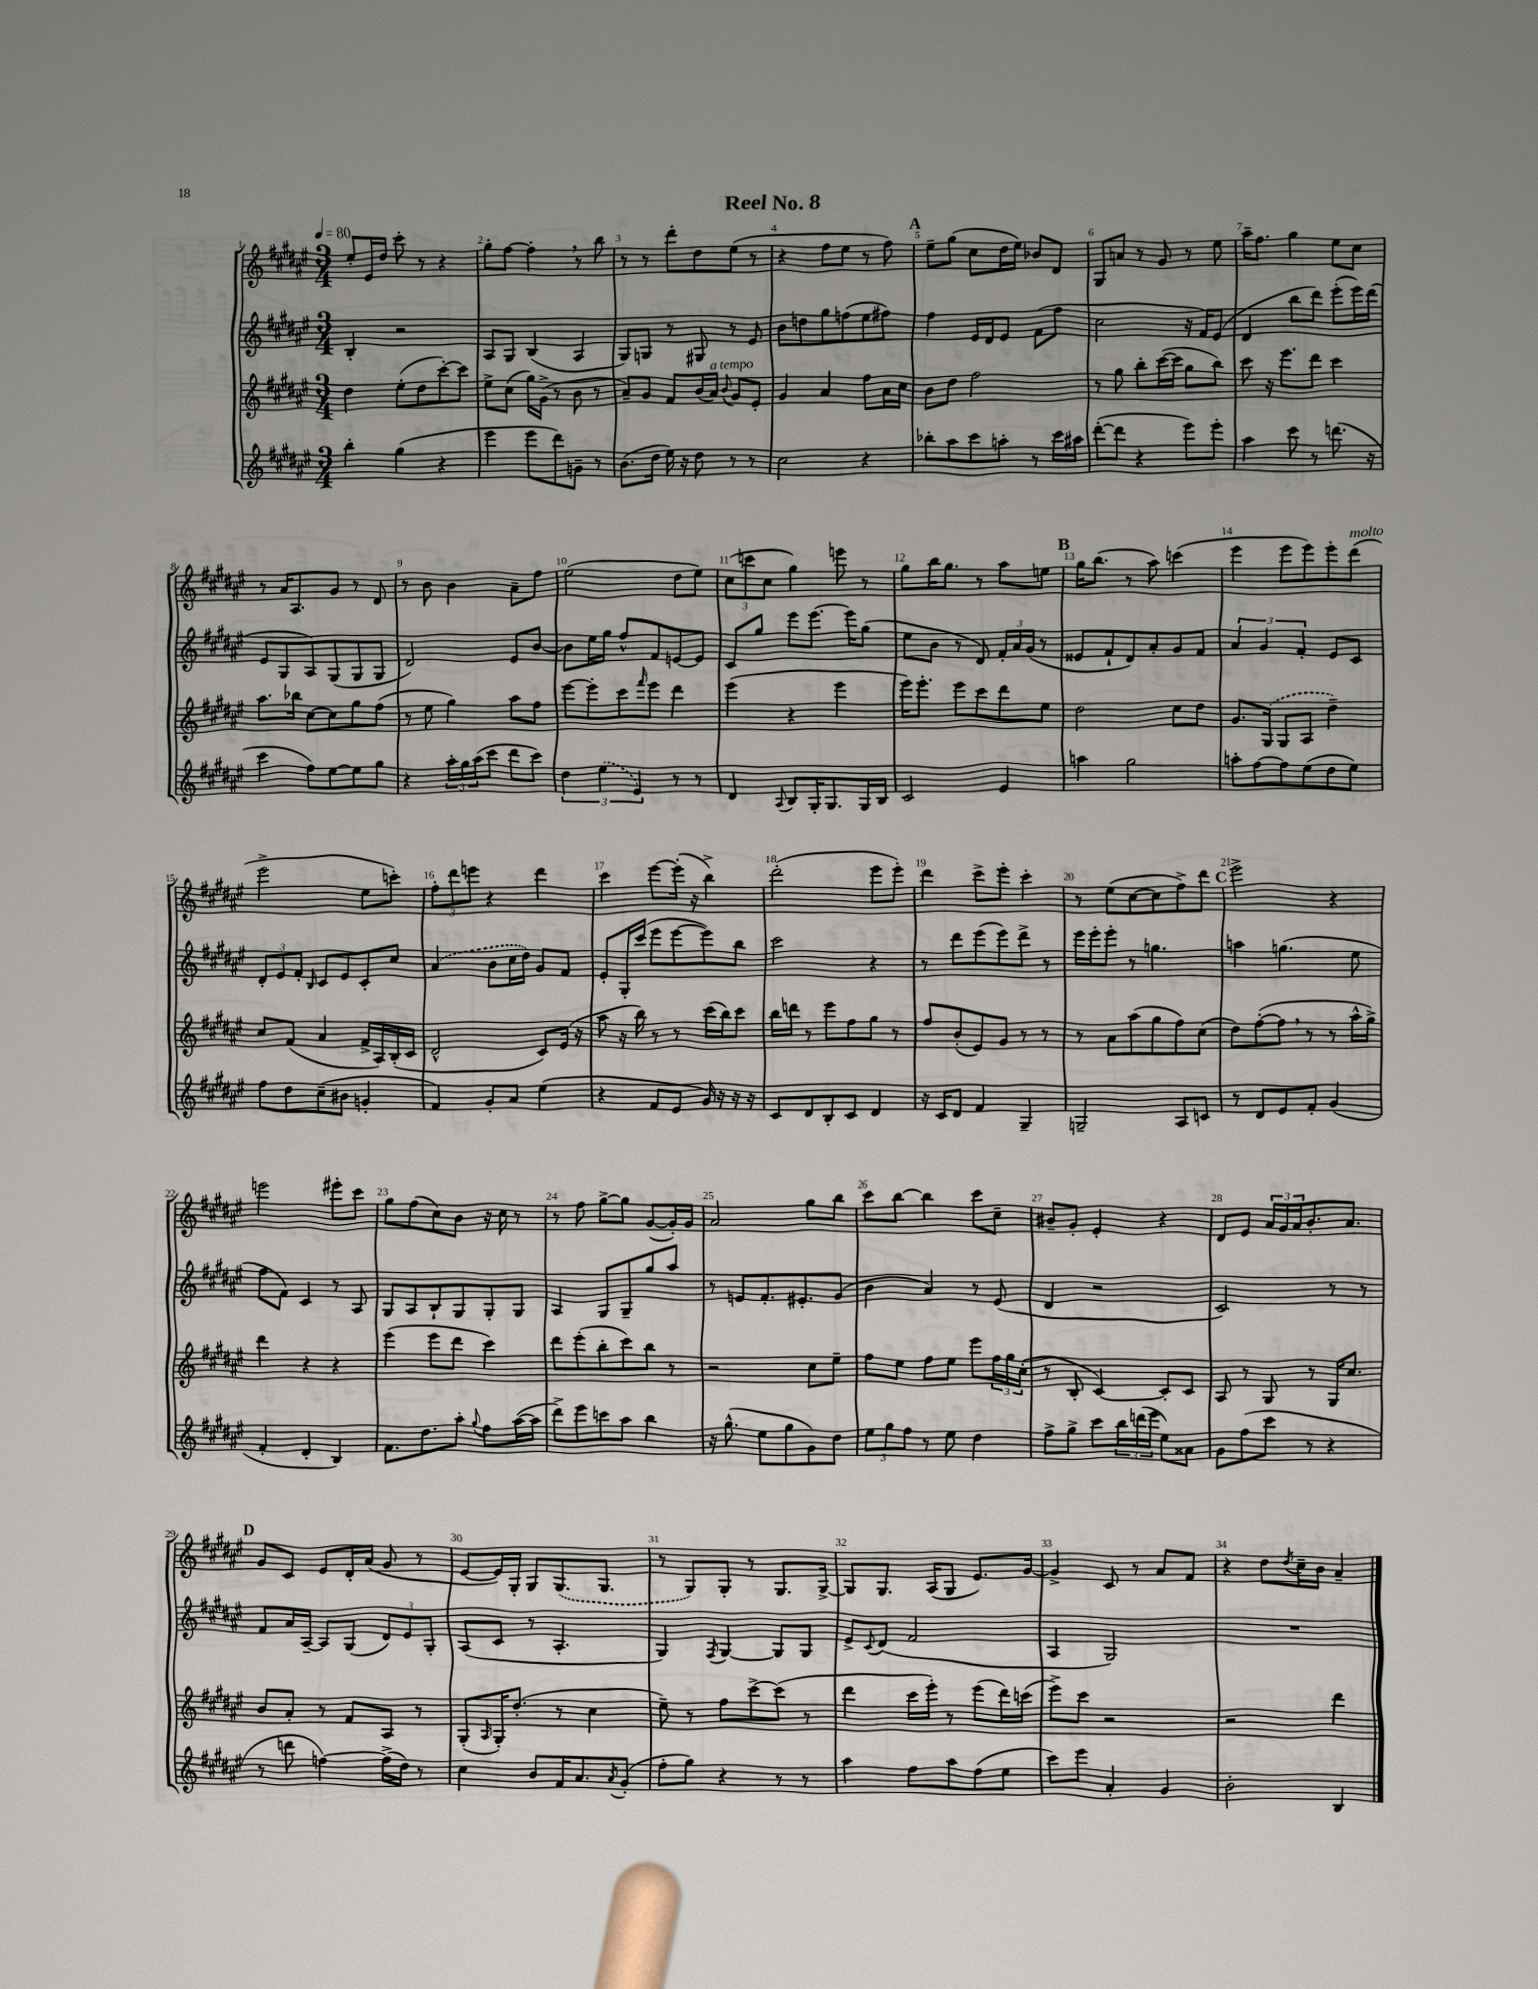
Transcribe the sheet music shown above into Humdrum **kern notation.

**kern	**kern	**kern	**kern
*staff4	*staff3	*staff2	*staff1
*clefG2	*clefG2	*clefG2	*clefG2
*k[f#c#g#d#a#e#]	*k[f#c#g#d#a#e#]	*k[f#c#g#d#a#e#]	*k[f#c#g#d#a#e#]
*M3/4	*M3/4	*M3/4	*M3/4
*MM80	*MM80	*MM80	*MM80
4bb'	4dd#	4B'	8ee#'
.	.	.	16e#
.	.	.	16dd#
(4gg#	(8ee#'	2r	8ccc#'
.	8dd#	.	8r
4r	[8ccc#')	.	4r
.	8ccc#]	.	.
=	=	=	=
4eee#	8ee#^	8A#	8gg#'
.	(8cc#	8G#	[8ff#
8eee#	16gg#)	(4B	4ff#']
.	(16g#^	.	.
8ddd#)	8r	.	.
8g~	8b	4A#	8r
8r	8r	.	8bb
=	=	=	=
(8.b	8a#~)	8G#)	8r
.	8g#	8G	8r
16dd#	.	.	.
16ee#)	8f#	8r	8ddd#'
16r	.	.	.
8dd#	(16b	8G#	8dd#
.	16a#)	.	.
.	8qqb	.	.
8r	8g#	8r	(8ee#
8r	8e#'	8e#	8r
=	=	=	=
2cc#	4g#	8b	4r
.	.	8dd	.
.	4a#	8gg#	8ff#
.	.	(8ff	8ee#
4r	8ff#	8ee#	8r
.	16a#	8ff#)	8ff#)
.	16cc#	.	.
=	=	=	=
8bb-'	8b	4ff#	8ee#~
8aa#	8dd#	.	(8gg#
8ccc#	2ff#	16e#	8cc#
.	.	16d#	.
8aa'	.	8e#	16dd#
.	.	.	16ee#)
8r	.	(8f#	8b-
16ccc#	.	8ff#	8d#
16aa#	.	.	.
=	=	=	=
([8ddd#'	8r	2cc#	8G#
8ddd#]	8gg#	.	8a
4r	8bb'	.	8r
.	([16ccc#	.	8g#
.	16ccc#]	.	.
8eee#)	8gg#	16r	8r
.	.	16f#)	.
8eee#'	8bb)	(8e#	8ee#
=	=	=	=
4aa#	8ccc#	4d#	16aa#~
.	.	.	8.ff#
.	16r	.	.
.	8.eee#	.	.
8ccc#	.	8bb	4gg#
8r	8ddd#	8ddd#)	.
(8.ddd	4ccc#	(8eee#'	8ee#
.	.	16eee#)	8cc#
16r	.	(16ddd#	.
=	=	=	=
4ccc#	8.aa#	8e#	8r
.	.	8G#	16a#
.	16bb-	.	8.A#
8ff#)	[8cc#	8A#)	.
[8ee#	8cc#]	(8G#	8g#
8ee#]	8gg#	8G#	8r
8gg#	(8ff#	8G#	8d#
=	=	=	=
4r	8r	2d#)	8r
.	8ee#	.	8b
24aa#'	4gg#)	.	4b
24gg#	.	.	.
(24aa#	.	.	.
8ccc#	.	.	.
8ddd#	8aa#	8e#	8a#~
8ccc#)	8ff#	[8b	8ff#
=	=	=	=
6dd#	[8eee#	8b]	(2ee#
.	8eee#']	16ee#	.
(6ee#	.	.	.
.	.	16gg#	.
.	8ccc#	8ff#^^	.
6e#)	.	.	.
.	16qqfff#	.	.
.	8eee#	8f#	.
8r	4ddd#	[8e	8dd#
8r	.	8e]	8ee#)
=	=	=	=
4d#	(4eee#	8c#	(12cc#
.	.	.	12ccc
.	.	8gg#	.
.	.	.	12cc#
8qqA#	.	.	.
8B	4r	8eee#	4gg#)
16G#'	.	[8.eee#	.
8.G#	.	.	.
.	4eee#	.	8eee
.	.	16eee#]	.
16G#	.	(8gg#	8r
16B	.	.	.
=	=	=	=
2c#	16eee#)	8ee#	8gg#
.	8.eee#'	.	.
.	.	8b	16bb
.	.	.	8.gg#
.	8eee#	8r	.
.	8ccc#	8d#)	8r
4e#	8ddd#	24f#'	8aa#
.	.	24a#	.
.	.	(24g#	.
.	8ee#	8r	8ee
=	=	=	=
4aa	2dd#	8e##	16gg#
.	.	.	(8.bb
.	.	8f#`	.
2gg#	.	8d#)	8r
.	.	8a#'	8aa#)
.	8cc#	8g#	(4ccc
.	8dd#	8f#	.
=	=	=	=
8aa'	8.g#	6a#	4eee#
[8ff#	.	.	.
.	.	6g#	.
.	(16G#	.	.
8ff#]	8G#	.	8eee#
.	.	6f#'	.
(8ee#	8A#	.	8eee#)
8dd#	4dd#~)	8e#	8eee#'
8ee#)	.	8c#	(8ddd#
=	=	=	=
8ff#	8cc#	12d#'	2eee#^
.	.	12e#	.
8dd#	(8f#	.	.
.	.	12f#'	.
.	.	16qqB	.
(8cc#~	4a#	8c#	.
8b#	.	8e#	.
4g'	16f#^	8c#'	8ee#
.	16A#)	.	.
.	(16B'	8cc#	8ccc')
.	16c#	.	.
=	=	=	=
4f#)	2d#^^	(4a#	12ff#'
.	.	.	12ddd#
.	.	.	12eee
8g#'	.	8b	4r
8a#	.	16cc#	.
.	.	16dd#)	.
(4ee#	8c#)	8g#	4ddd#
.	(16e#	8f#	.
.	16r	.	.
=	=	=	=
4r	8aa#	8e#'	4ccc#
.	16r	16G#'	.
.	16bb)	(16ccc#	.
8f#	8r	8eee#	[8eee#
8e#	8r	[8eee#	(16eee#']
.	.	.	16r
16g#)	(16ccc#	8eee#])	4bb^)
16r	16bb)	.	.
16r	8ccc#	8bb	.
16r	.	.	.
=	=	=	=
8c#	16bb	2ccc#	(2ddd#'
.	16ddd	.	.
8d#	8r	.	.
8B'	8eee#	.	.
8c#	8ff#	.	.
4d#	8gg#	4r	8eee#
.	8r	.	8eee#')
=	=	=	=
16r	8ff#	8r	4ddd#
16c#	.	.	.
8d#	(8b'	8ddd#	.
4f#	8e#)	(8eee#	8ccc#^
.	8g#	8eee#)	8eee#'
4G#~	8r	8ddd#^	4ccc#'
.	8r	8r	.
=	=	=	=
2G~	8r	16eee#	8r
.	.	16eee#'	.
.	8a#	8eee#'	(8ee#
.	(8aa#	8r	[8cc#
.	8gg#	4.gg	8cc#]
8A#	8ff#)	.	8ff#^)
8c	(8cc#	.	8ddd#
=	=	=	=
8r	8dd#)	4aa	2eee#^
8d#	([8ff#'	.	.
8e#	8ff#]	(4.gg	.
8f#'	8r	.	.
(4g#	8r	.	4r
.	16aa#^^	8ee#	.
.	16gg#^)	.	.
=	=	=	=
4f#'	4ddd#	8ff#	2eee
.	.	8f#)	.
4d#'	4r	4c#	.
4B)	4r	8r	8eee#'
.	.	8A#	8ccc#
=	=	=	=
8.f#	(4eee#	8G#	8gg#
.	.	8A#	(8ff#
8.dd#	.	.	.
.	8eee#	8B`	8cc#)
8aa#'	8ddd#	8G#	8b
8qqgg#	.	.	.
8ff#	4ccc#)	8G#'	16r
.	.	.	16cc#
([16aa#	.	8G#	8r
16aa#]	.	.	.
=	=	=	=
8ddd#^)	8ddd#	4A#	8r
8eee#	(8eee#'	.	8ff#
8ccc	8bb'	8G#	[8gg#^
8aa#	8ccc#)	8G#~	8gg#]
4bb	8bb	8gg#	([8g#
.	8r	8aa#	16g#'])
.	.	.	16g#
=	=	=	=
16r	2r	8r	2a#
(8.gg#^^	.	.	.
.	.	8e	.
8ee#	.	8.f#'	.
8gg#	.	.	.
.	.	8.e#'	.
8g#)	8cc#	.	8gg#
8dd#	8ee#~	(8g#	8bb
=	=	=	=
12ee#	8ff#	4b	8ccc#
12gg#	.	.	.
.	8ee#	.	[8bb
12ff#	.	.	.
8r	8ff#	4a#)	4bb]
8ee#	8ee#	.	.
4dd#	8eee#	8r	8ccc#
.	24ff#	(8e#	8cc#~
.	24gg#	.	.
.	(24cc#'	.	.
=	=	=	=
8ff#^	8r	4d#	8b#~
8gg#^	8B'	.	8g#'
8ccc#	[4c#)	2r	4e#'
24bb	.	.	.
(24ddd	.	.	.
24eee#	.	.	.
8ee#)	8c#']	.	4r
8a##	8c#	.	.
=	=	=	=
8g#	8A#	2c#)	8d#
(8ff#	8r	.	8e#
8ccc#	8G#	.	24a#
.	.	.	24g#
.	.	.	24a#
8r	8r	.	8.b'
4r	16G#	8r	.
.	8.cc#	.	8.a#
.	.	8r	.
=	=	=	=
8r	8b	8f#	8g#
8ddd	8a#'	16a#	8c#
.	.	[16A#~	.
[4ff)	8r	8A#]	8e#
.	8f#	(8G#	16d#'
.	.	.	(16a#
(16ff^]	8A#	12d#)	8g#
16dd#)	.	.	.
.	.	12e#	.
8r	8r	.	8r
.	.	12G#'	.
=	=	=	=
4cc#	(8G#'	(8A#	[8e#
.	16qqA#	.	.
.	16G#')	8c#	16e#])
.	(8.dd#'	.	16G#'
8b	.	8r	8G#
16f#	8r	4.A#'	(8.G#
8.a#	.	.	.
.	4cc#	.	.
.	.	.	8.G#
8qa#	.	.	.
(8g#'	.	.	.
=	=	=	=
8ff#'	8ee#~)	4G#)	8r
8gg#)	8r	.	8G#)
.	.	8qF#	.
4r	8ff#	[4G#	8G#'
.	[8ccc#^	.	8r
8r	(8ccc#]	8G#]	8.G#
8r	8r	8G#	.
.	.	.	[16G#^
=	=	=	=
4aa#	4ddd#	8e#^	8G#]
.	.	8qqc#	.
.	.	(8d#	8.G#
8ff#	16ccc#	2f#	.
.	16eee#')	.	(16A#
8aa#	8r	.	8G#
(8ff#	(8eee#	.	8.e#)
8ee#	16ddd#)	.	.
.	(16ccc	.	[16g#
=	=	=	=
8ccc#)	8eee#^)	4A#	4g#^]
8eee#	8ccc#	.	.
4a#'	2r	2G#)	8c#
.	.	.	8r
4g#	.	.	8a#
.	.	.	8f#
=	=	=	=
2b'	2r	2.r	4r
.	.	.	8dd#
.	.	.	8qdd#
.	.	.	16cc#~
.	.	.	16b
4B	4ddd#	.	4a#~
==	==	==	==
*-	*-	*-	*-
